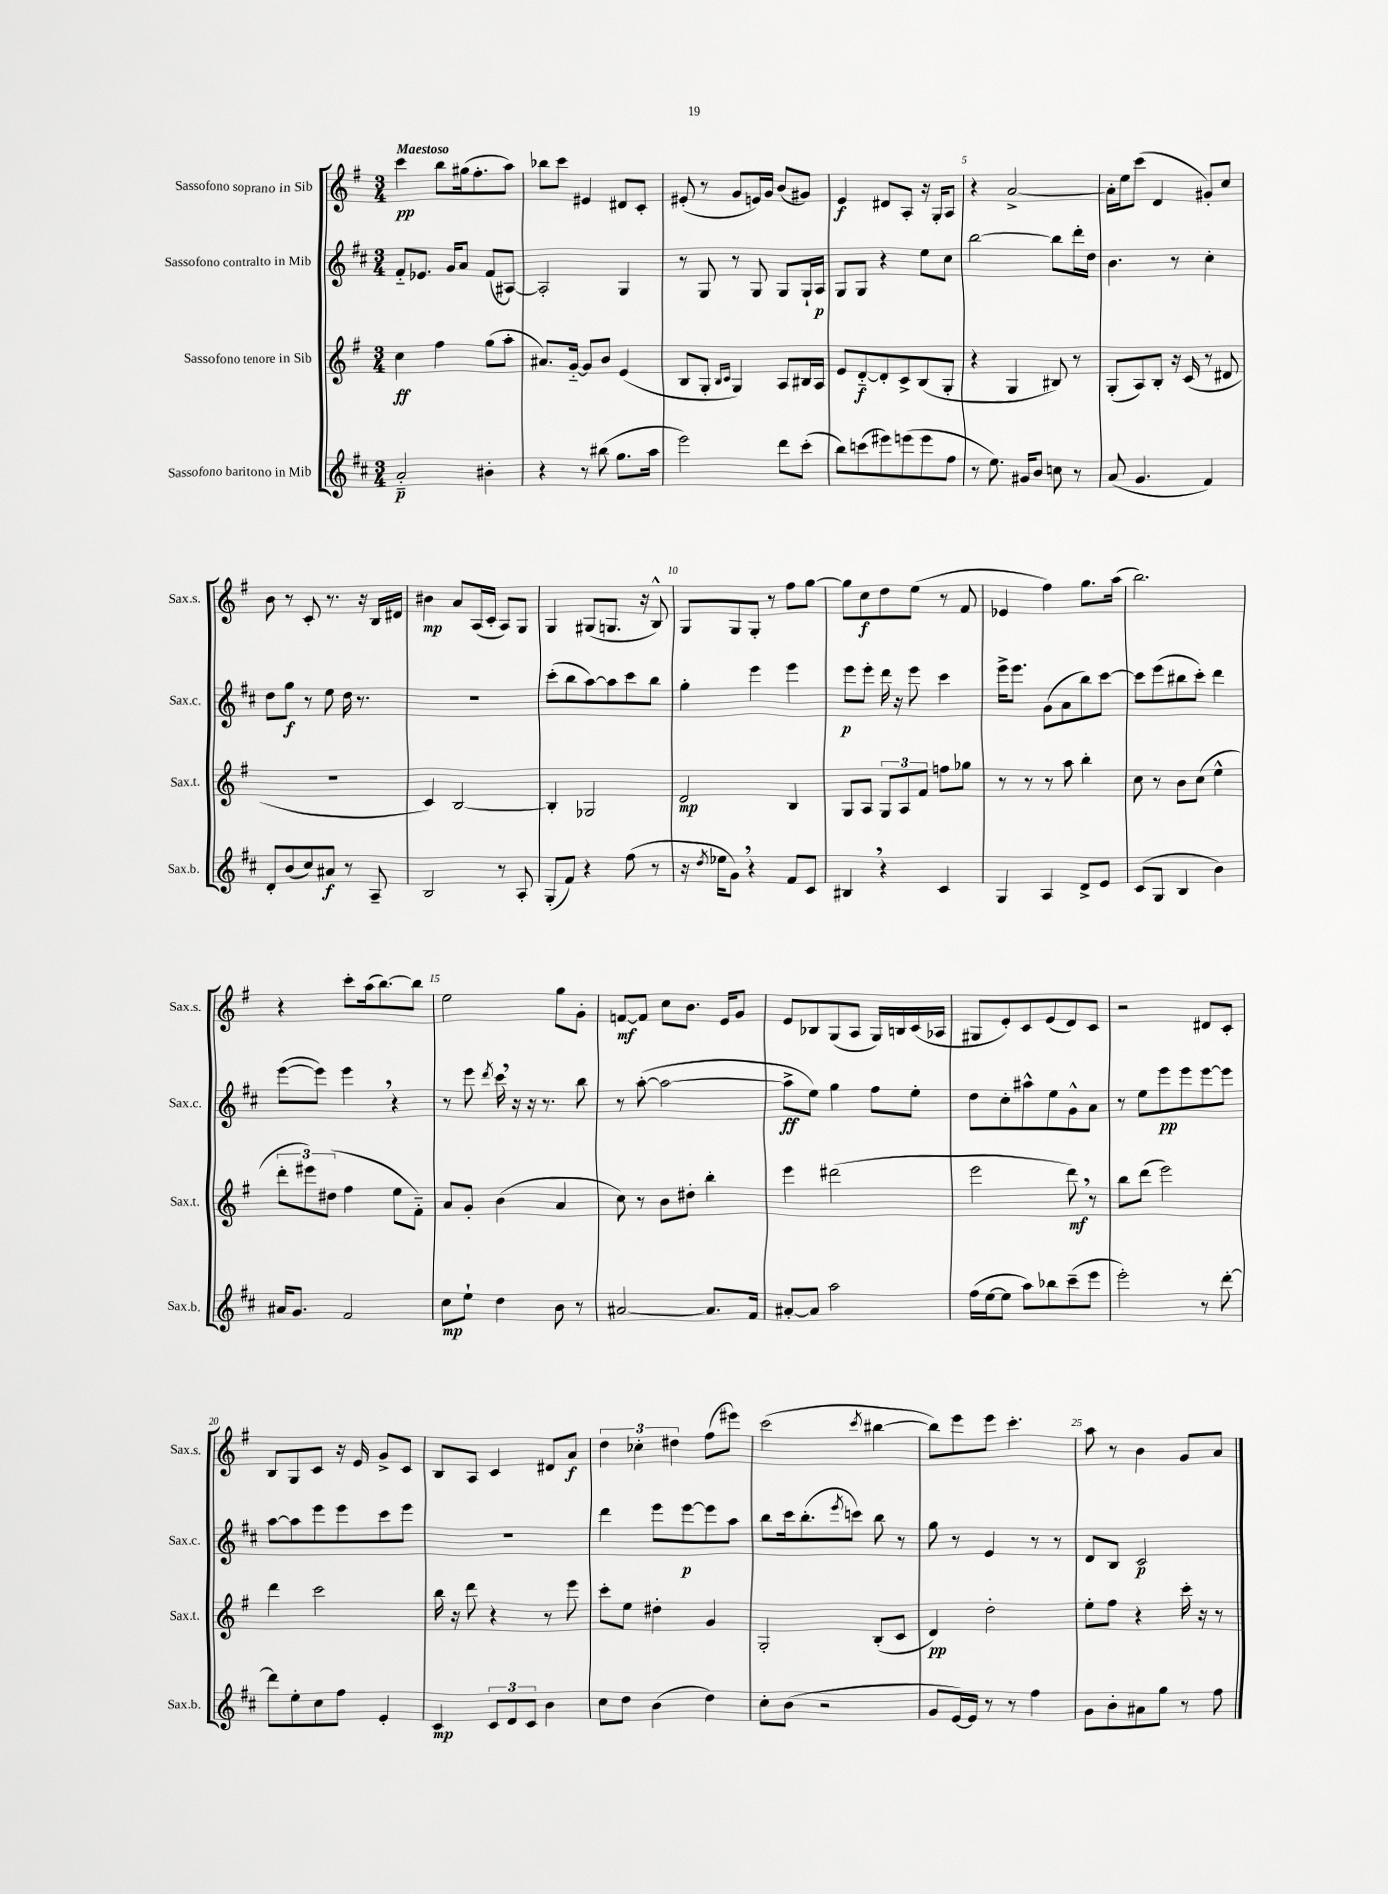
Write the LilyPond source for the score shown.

<<
\new StaffGroup <<
\new Staff = "s0" \with { instrumentName = "Sassofono soprano in Sib" shortInstrumentName = "Sax.s." } {
    \clef treble \key g \major \numericTimeSignature \time 3/4 \tempo "Maestoso"
    c'''4\pp b''8 gis''16( fis''8.-. a''8) |
    bes''8 c'''8 eis'4 dis'8 c'8-. |
    eis'8-.( r8 g'8 e'16) g'16 b'8( gis'8) |
    e'4\f dis'8 a8-. r16 g16-. a8 |
    r4 a'2~-> |
    a'16-. e''16 c'''8( d'4 gis'8-.) c''8 |
    b'8 r8 c'8-. r8. r16 b16 dis'16 |
    bis'4\mp a'8 a16( c'16-. a8) g8 |
    g4 gis8( g8. r16 b8-^) |
    g8 g8 g8-. r8 fis''8 g''8~ |
    g''8 c''8\f d''8 e''8( r8 fis'8 |
    ees'4 fis''4) g''8. a''16( |
    b''2.) |
    r4 c'''8-. a''16( b''8.~) b''8 |
    e''2 g''8 g'8-. |
    f'8~\mf f'8 c''8 b'8. e'16 g'8 |
    e'8 bes8 g8( a8 g16) b16 c'16( aes16 |
    gis8 e'8-.) c'8 e'8( d'8) c'8 |
    r2 dis'8 c'8-. |
    b8 g8 c'8 r16 e'16 g'8-> c'8 |
    b8 a8 c'4 dis'8 a'8\f |
    \tuplet 3/2 { d''4 ces''4-. dis''4 } fis''8( eis'''8) |
    c'''2( \acciaccatura { c'''8 } bis''4~ |
    bis''8) e'''8 e'''8 c'''4.-. |
    a''8 r8 b'4 g'8 a'8 \bar "|." |
}
\new Staff = "s1" \with { instrumentName = "Sassofono contralto in Mib" shortInstrumentName = "Sax.c." } {
    \clef treble \key d \major \numericTimeSignature \time 3/4
    fis'8-_ ees'8. g'16 a'8 fis'8( ais8~) |
    ais2-. g4 |
    r8 g8 r8 g8 g8 g16-! a16\p |
    g8 g8 r4 e''8 cis''8 |
    b''2~ b''8 d'''16-. d''16 |
    b'4. r8 cis''4-. |
    d''8 g''8\f r8 e''8 d''16 r8. |
    R2. |
    cis'''8-.( b''8 a''8~) a''8 cis'''8 b''8 |
    g''4-. e'''4 e'''4 |
    e'''8\p e'''8-. d'''16 r16 e'''8 cis'''4 |
    e'''16-> e'''8. g'8( a'8 b''8) cis'''8~ |
    cis'''8 e'''8( bis''8 cis'''8-.) d'''4 |
    e'''8~( e'''8) e'''4 \breathe r4 |
    r8 e'''8 \acciaccatura { d'''8 } cis'''16 \breathe r16 r16 r8. b''8 |
    r8 a''8~-.( a''2~ |
    a''8->\ff e''8) g''4 fis''8 e''8-. |
    d''8 cis''8-. ais''8-^ e''8 g'8-^ a'8 |
    r8 e''8 e'''8\pp e'''8 e'''8~ e'''8 |
    a''8~ a''8 e'''8 e'''8 cis'''8 e'''8 |
    R2. |
    d'''4 e'''8 e'''8~\p e'''8 a''8 |
    b''8 cis'''16 b''8.-.( \acciaccatura { e'''8 } c'''8) b''8 r8 |
    g''8 r8 e'4 r8 r8 |
    d'8 b8 cis'2\p \bar "|." |
}
\new Staff = "s2" \with { instrumentName = "Sassofono tenore in Sib" shortInstrumentName = "Sax.t." } {
    \clef treble \key g \major \numericTimeSignature \time 3/4
    c''4\ff fis''4 g''8( a''8-. |
    ais'8.) g'16~-_ g'8 b'8 e'4( |
    b8 g8-. \grace { b16 c'16 } g4) a8 bis16 a16 |
    e'8 d'8~-_\f d'8-. c'8-> b8( g8-. |
    r4 g4 bis8) r8 |
    g8-.( a8) b8-. r16 c'16( r8 dis'8 |
    R2. |
    c'4) b2~ |
    b4-. ges2 |
    d'2\mp b4 |
    g8 a8 \tuplet 3/2 { g8 a8 fis'8 } f''8 ges''8 |
    r8 r8 r8 a''8 b''4-. |
    c''8 r8 b'8 c''8( e''4-^ |
    \tuplet 3/2 { d'''8-. eis'''8) dis''8( } fis''4 e''8 fis'8-_) |
    a'8 g'8-. b'4( a'4 |
    c''8) r8 b'8 dis''8-. b''4-. |
    e'''4 dis'''2( |
    e'''2 d'''8\mf) \breathe r8 |
    b''8 d'''8( e'''2) |
    d'''4 c'''2 |
    b''16 r16 d'''8 r4 r8 e'''8 |
    c'''8-. e''8 dis''4-. g'4 |
    g2-. b8-.( c'8 |
    d'4\pp) d''2-. |
    e''8-. fis''8 r4 c'''16-. r16 r8 \bar "|." |
}
\new Staff = "s3" \with { instrumentName = "Sassofono baritono in Mib" shortInstrumentName = "Sax.b." } {
    \clef treble \key d \major \numericTimeSignature \time 3/4
    a'2-_\p bis'4-. |
    r4 r8 bis''8( g''8. a''16 |
    e'''2) d'''8 cis'''8-.( |
    b''8) c'''8( eis'''8) e'''8( e'''8 fis''8 |
    r8 e''8.) gis'16 b'8 c''8 r8 |
    a'8( g'4. fis'4) |
    d'8-. b'8( cis''8) ais'8\f r8 a8-- |
    b2 r8 a8-. |
    g8-.( fis'8) r4 fis''8( r8 |
    r16 \acciaccatura { d''8 } ees''16 g'8) \breathe r4 fis'8 cis'8 |
    bis4 \breathe r4 cis'4 |
    g4 a4 d'8-> e'8 |
    cis'8( g8 b4 b'4) |
    ais'16 g'8. fis'2 |
    cis''8\mp e''8-! d''4 b'8 r8 |
    ais'2~ ais'8. fis'16 |
    ais'8~-. ais'8 a''2 |
    fis''16( e''16~ e''8 a''8) bes''8 cis'''8--( e'''8 |
    e'''2-.) r8 d'''8~-. |
    d'''8 e''8-. cis''8 fis''8 e'4-. |
    cis'4\mp \tuplet 3/2 { cis'8 d'8 cis'8 } b'4 |
    cis''8 d''8 b'4( d''4) |
    cis''8-. b'8( r2 |
    g'8 e'16~) e'16 r8 r8 fis''4 |
    g'8 b'8-. ais'8 g''8 r8 fis''8 \bar "|." |
}
>>
>>
\layout { \context { \Score \override BarNumber.break-visibility = ##(#f #t #t) barNumberVisibility = #(every-nth-bar-number-visible 5) } }
